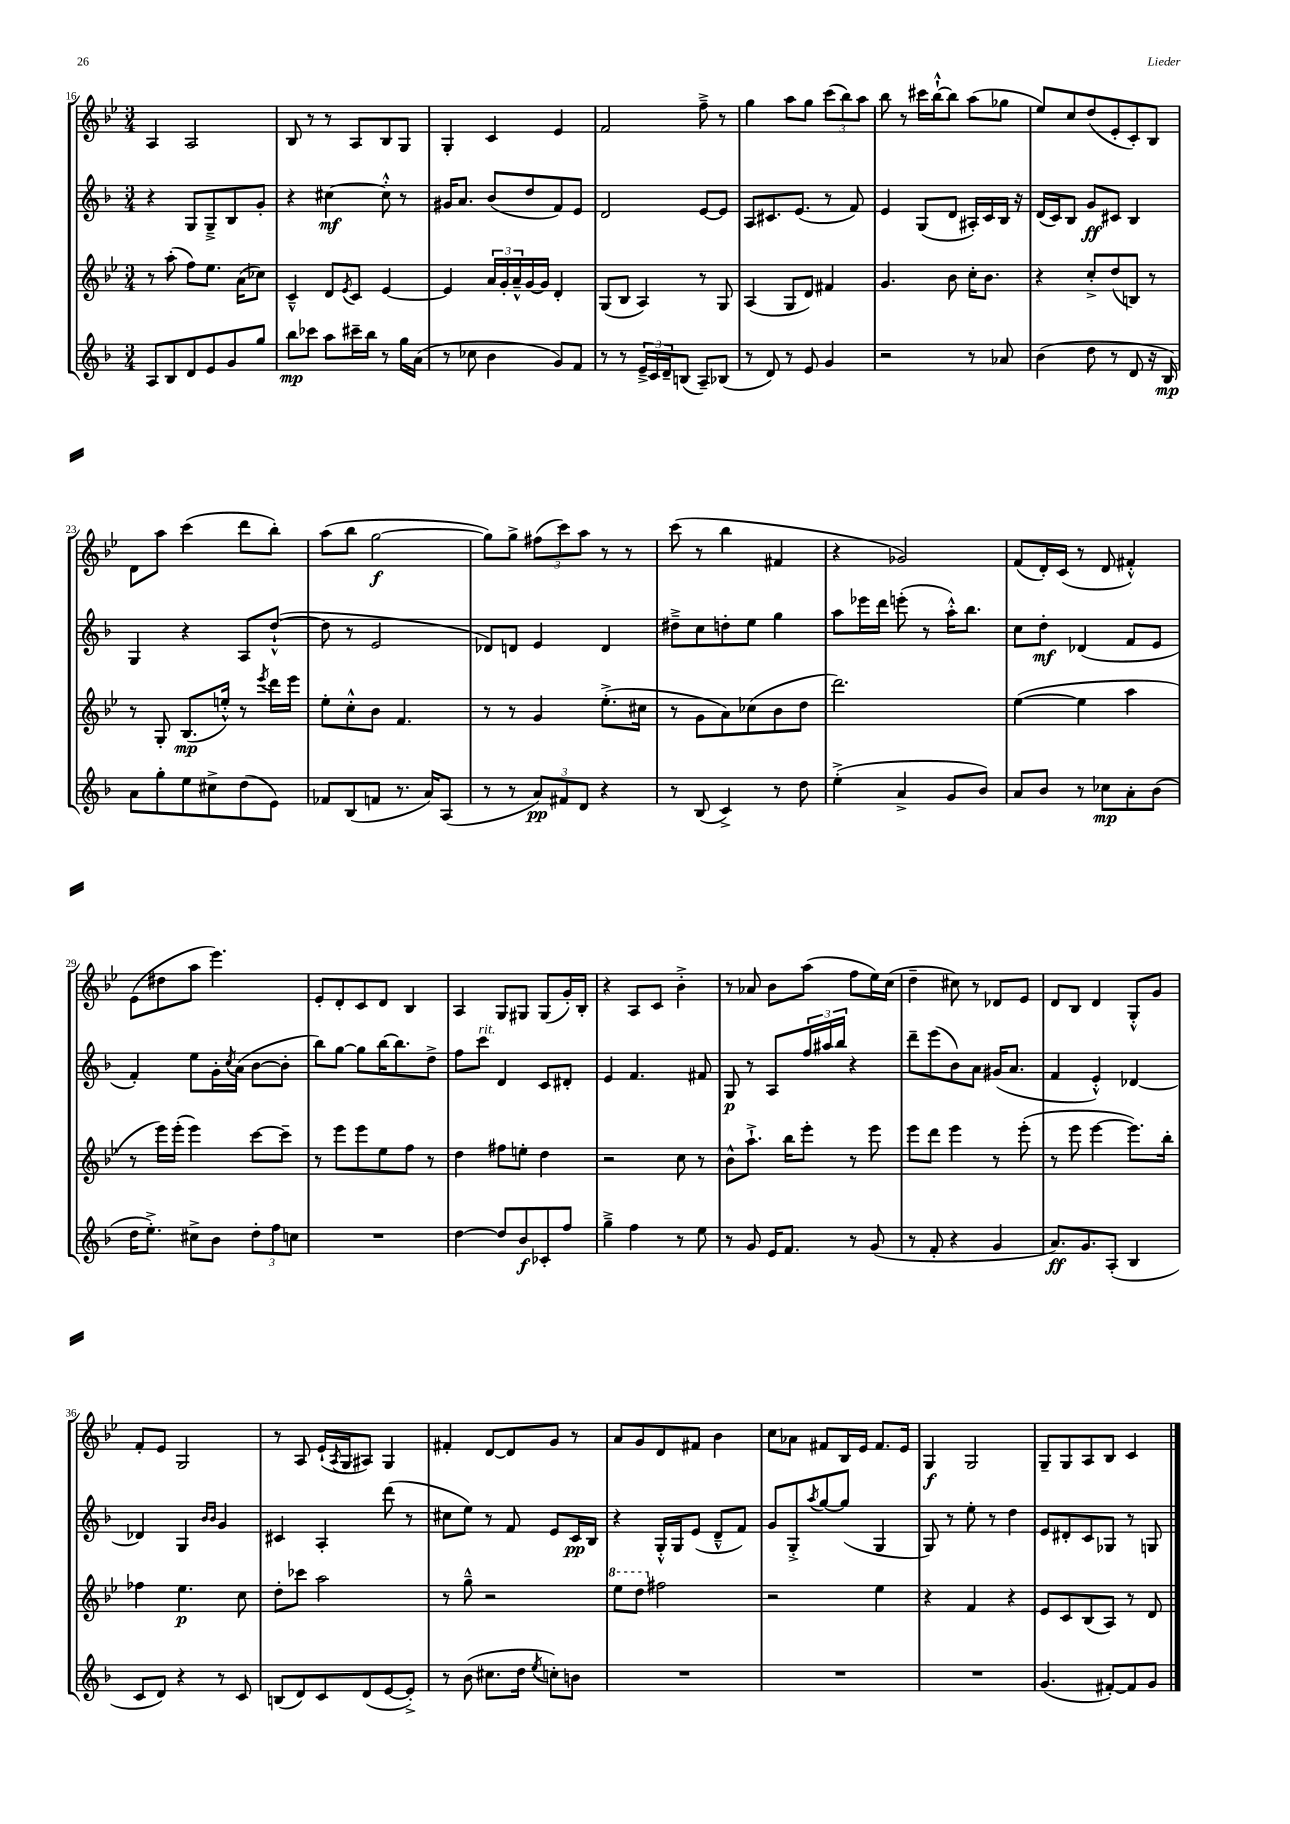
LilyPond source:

<<
\new StaffGroup <<
\new Staff = "s0" {
    \clef treble \key bes \major \numericTimeSignature \time 3/4
    a4 a2 |
    bes8 r8 r8 a8 bes8 g8 |
    g4-. c'4 ees'4 |
    f'2 f''8---> r8 |
    g''4 a''8 g''8 \tuplet 3/2 { c'''8( bes''8) a''8 } |
    bes''8 r8 cis'''16 bes''16~-!-^ bes''8 a''8( ges''8 |
    ees''8) c''8 d''8( ees'8-. c'8-.) bes8 |
    d'8 a''8 c'''4( d'''8 bes''8-.) |
    a''8( bes''8 g''2~\f |
    g''8) g''8-> \tuplet 3/2 { fis''8( c'''8) a''8 } r8 r8 |
    c'''8( r8 bes''4 fis'4 |
    r4 ges'2) |
    f'8( d'16-.) c'16( r8 d'8 fis'4-.-^) |
    ees'8( dis''8 a''8 ees'''4.) |
    ees'8-. d'8-. c'8 d'8 bes4 |
    a4 g8 gis8 gis8( g'16-.) bes16-. |
    r4 a8 c'8 bes'4-.-> |
    r8 aes'8 bes'8 a''8( f''8 ees''16) c''16( |
    d''4-- cis''8) r8 des'8 ees'8 |
    d'8 bes8 d'4 g8-.-^ g'8 |
    f'8-. ees'8 g2 |
    r8 a8 ees'16-!( \acciaccatura { a8 } g16 ais8) g4 |
    fis'4-. d'8~ d'8 g'8 r8 |
    a'8 g'8 d'8 fis'8 bes'4 |
    c''8 aes'8 fis'8 bes16 ees'16 fis'8. ees'16 |
    g4\f g2 |
    g8-- g8 a8 bes8 c'4 \bar "|." |
}
\new Staff = "s1" {
    \clef treble \key f \major \numericTimeSignature \time 3/4
    r4 g8 g8---> bes8 g'8-. |
    r4 cis''4~\mf cis''8-.-^ r8 |
    gis'16 a'8. bes'8( d''8 f'8) e'8 |
    d'2 e'8~ e'8 |
    a8 cis'8. e'8.( r8 f'8) |
    e'4 g8( d'8 ais16-.) c'16 bes16 r16 |
    d'16( c'16) bes8 g'8\ff cis'8 bes4 |
    g4 r4 a8 d''8~-!-^( |
    d''8 r8 e'2 |
    des'8) d'8 e'4 d'4 |
    dis''8---> c''8 d''8-. e''8 g''4 |
    a''8 ees'''16 d'''16 e'''8-.( r8 a''16-.-^) bes''8. |
    c''8 d''8-.\mf des'4( f'8 e'8 |
    f'4-.) e''8 g'16-. \acciaccatura { c''8 } a'16( bes'8~ bes'8-. |
    bes''8) g''8~ g''8 bes''16~ bes''8. d''8-> |
    f''8 c'''8^\markup { \italic "rit." } d'4 c'8 dis'8-. |
    e'4 f'4. fis'8 |
    g8\p r8 a8 \tuplet 3/2 { f''16 ais''16 bes''16 } r4 |
    d'''8-- e'''8( bes'8) a'8 gis'16( a'8. |
    f'4 e'4-.-^) des'4~ |
    des'4 g4 \grace { bes'16 bes'16 } g'4 |
    cis'4 a4-. d'''8( r8 |
    cis''8 e''8) r8 f'8 e'8 c'16\pp bes16 |
    r4 g16-.-^ g16 e'8( d'8---^ f'8) |
    g'8 g8-.-> \acciaccatura { a''8 } g''8~ g''8( g4 |
    g8) r8 e''8-. r8 d''4 |
    e'8 dis'8-. c'8 ges8 r8 g8 \bar "|." |
}
\new Staff = "s2" {
    \clef treble \key bes \major \numericTimeSignature \time 3/4
    r8 a''8-.( f''8) ees''8. a'16( ces''8) |
    c'4---^ d'8 \acciaccatura { ees'8 } c'8 ees'4~ |
    ees'4 \tuplet 3/2 { a'16 g'16-. a'16---^ } g'16~ g'16 d'4-. |
    g8( bes8 a4) r8 g8 |
    a4( g8 d'8) fis'4 |
    g'4. bes'8 c''16-. bes'8. |
    r4 c''8-.-> d''8( b8) r8 |
    r8 g8-. bes8.\mp( e''16-.-^) r8 \acciaccatura { ees'''8 } d'''16 ees'''16 |
    ees''8-. c''8-.-^ bes'8 f'4. |
    r8 r8 g'4 ees''8.-.->( cis''16 |
    r8 g'8 a'8) ces''8( bes'8 d''8 |
    d'''2.) |
    ees''4~( ees''4 a''4 |
    r8 ees'''16) ees'''16-.( ees'''4) c'''8~ c'''8-- |
    r8 ees'''8 ees'''8 ees''8 f''8 r8 |
    d''4 fis''8 e''8-. d''4 |
    r2 c''8 r8 |
    bes'8-^ a''8.-!-> bes''16 ees'''8-. r8 ees'''8 |
    ees'''8 d'''8 ees'''4 r8 ees'''8-.( |
    r8 ees'''8 ees'''4~ ees'''8.) bes''16-. |
    fes''4 ees''4.\p c''8 |
    d''8-. ces'''8 a''2 |
    r8 g''8---^ r2 |
    \ottava #1 ees'''8 d'''8 \ottava #0 fis''2 |
    r2 ees''4 |
    r4 f'4 r4 |
    ees'8 c'8 bes8( a8) r8 d'8 \bar "|." |
}
\new Staff = "s3" {
    \clef treble \key f \major \numericTimeSignature \time 3/4
    a8 bes8 d'8 e'8 g'8 g''8 |
    bes''8\mp ces'''8 a''8 cis'''16-- bes''16 r8 g''16 a'16( |
    r8 ces''8 bes'4 g'8) f'8 |
    r8 r8 \tuplet 3/2 { e'16---> c'16 d'16-- } b8( a8--) bes8( |
    r8 d'8) r8 e'8 g'4 |
    r2 r8 aes'8 |
    bes'4( d''8 r8 d'8 r16 bes16\mp) |
    a'8 g''8-. e''8 cis''8-> d''8( e'8) |
    fes'8 bes8( f'8 r8. a'16) a8( |
    r8 r8 \tuplet 3/2 { a'8\pp) fis'8 d'8 } r4 |
    r8 bes8( c'4->) r8 d''8 |
    e''4-.->( a'4-> g'8 bes'8) |
    a'8 bes'8 r8 ces''8\mp a'8-. bes'8( |
    d''16 e''8.-.->) cis''8-> bes'8 \tuplet 3/2 { d''8-. f''8 c''8 } |
    R2. |
    d''4~ d''8 bes'8\f ces'8-. f''8 |
    g''4---> f''4 r8 e''8 |
    r8 g'8 e'16 f'8. r8 g'8( |
    r8 f'8-. r4 g'4 |
    a'8.\ff) g'8. a8-.( bes4 |
    c'8 d'8) r4 r8 c'8 |
    b8( d'8) c'8 d'8( e'8~ e'8-.->) |
    r8 bes'8( cis''8. d''16 \acciaccatura { e''8 } c''8-.) b'8 |
    R2. |
    R2. |
    R2. |
    g'4.( fis'8~-.) fis'8 g'8 \bar "|." |
}
>>
>>
\layout { \context { \Score currentBarNumber = #16 } }
